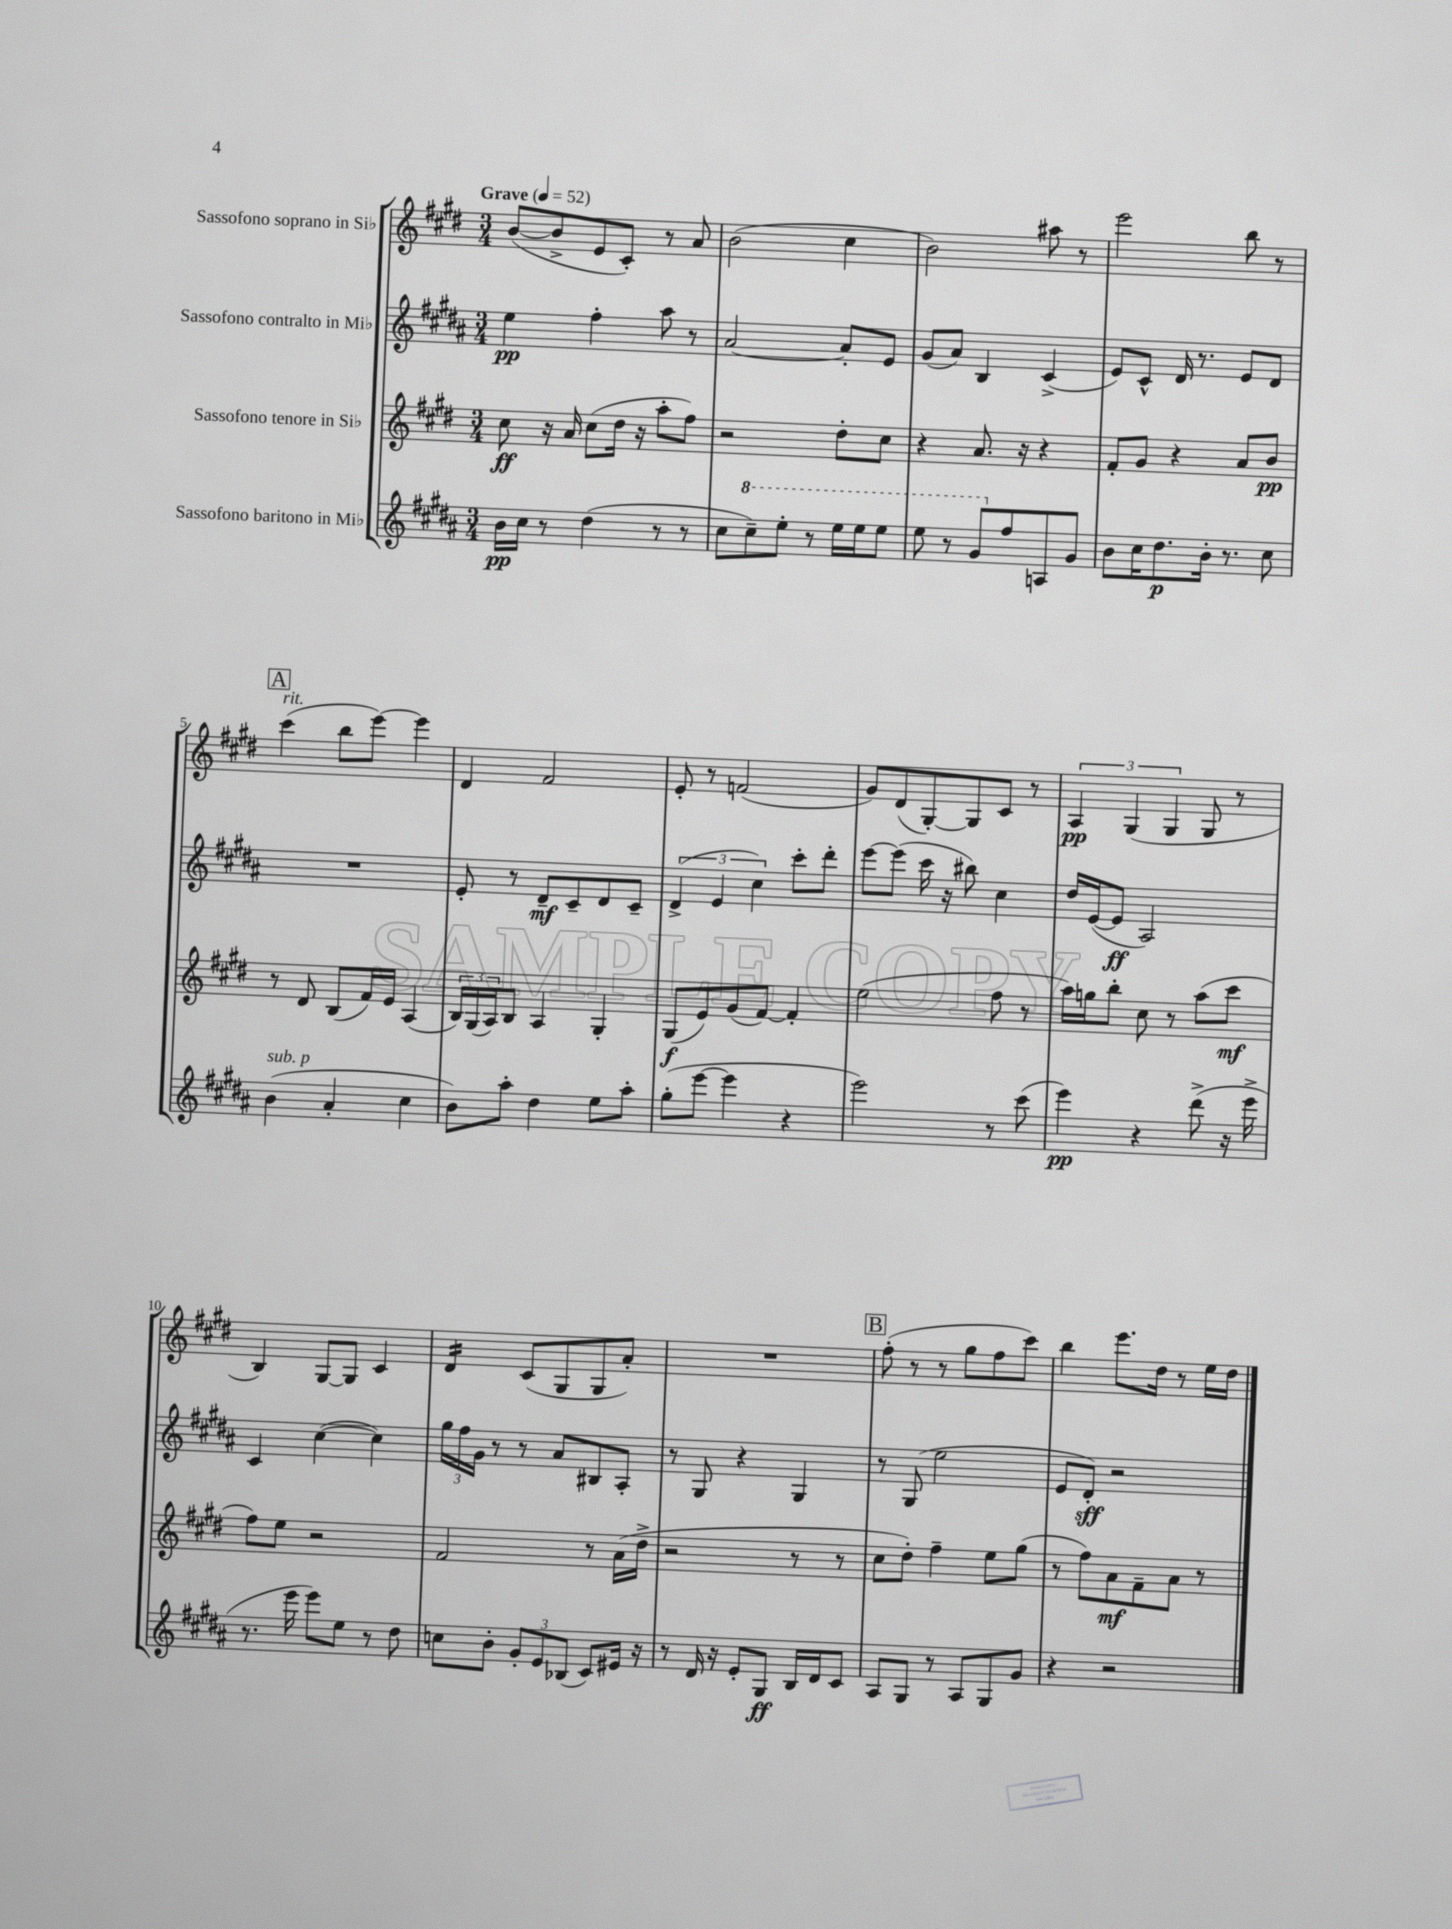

**kern	**dynam	**kern	**dynam	**kern	**dynam	**kern	**dynam
*part4	*part4	*part3	*part3	*part2	*part2	*part1	*part1
*staff4	*staff4	*staff3	*staff3	*staff2	*staff2	*staff1	*staff1
*I"Sassofono baritono in Mi♭	*	*I"Sassofono tenore in Si♭	*	*I"Sassofono contralto in Mi♭	*	*I"Sassofono soprano in Si♭	*
*clefG2	*	*clefG2	*	*clefG2	*	*clefG2	*
*k[f#c#g#d#a#]	*	*k[f#c#g#d#]	*	*k[f#c#g#d#a#]	*	*k[f#c#g#d#]	*
*M3/4	*	*M3/4	*	*M3/4	*	*M3/4	*
*MM52	*	*MM52	*	*MM52	*	*MM52	*
=1	=1	=1	=1	=1	=1	=1	=1
!	!	!	!	!	!	!LO:TX:a:B:t=Grave	!
16b\LL	pp	8cc#\	ff	4ee\	pp	([8b/L	.
16cc#\JJ	.	.	.	.	.	.	.
8r	.	16r	.	.	.	8b^/]	.
.	.	16a/	.	.	.	.	.
(4dd#\	.	(8cc#\L	.	4ff#'\	.	8e/	.
.	.	16dd#\Jk	.	.	.	8c#'/J)	.
.	.	16r	.	.	.	.	.
8r	.	8aa'\L	.	8aa#\	.	8r	.
8r	.	8ff#\J)	.	8r	.	8a/	.
=2	=2	=2	=2	=2	=2	=2	=2
8cc#\L	.	2r	.	[2a#/	.	(2b\	.
*8va	*	*	*	*	*	*	*
8ccc#~\)	.	.	.	.	.	.	.
8eee'\J	.	.	.	.	.	.	.
8r	.	.	.	.	.	.	.
16eee\LL	.	8dd#'\L	.	8a#'/L]	.	4cc#\	.
16eee\J	.	.	.	.	.	.	.
8eee\J	.	8cc#\J	.	8e/J	.	.	.
=3	=3	=3	=3	=3	=3	=3	=3
8eee\	.	4r	.	(8g#/L	.	2b\)	.
8r	.	.	.	8a#/J)	.	.	.
8gg#/L	.	8.a/	.	4B/	.	.	.
*X8va	*	*	*	*	*	*	*
8ff#/	.	.	.	.	.	.	.
.	.	16r	.	.	.	.	.
8An/	.	4r	.	(4c#^/	.	8aa#X\	.
8g#/J	.	.	.	.	.	8r	.
=4	=4	=4	=4	=4	=4	=4	=4
8b\L	.	8f#'/L	.	8e/L)	.	2eee\	.
16cc#\K	.	8g#/J	.	8c#^^/J	.	.	.
8.dd#\	p	.	.	.	.	.	.
.	.	4r	.	16d#/	.	.	.
.	.	.	.	8.r	.	.	.
16b'\Jk	.	.	.	.	.	.	.
8.r	.	.	.	.	.	.	.
.	.	8a/L	.	8e/L	.	8bb\	.
8cc#\	.	8b/J	pp	8d#/J	.	8r	.
!!LO:LB:g=z
!!LO:REH:place=s1:t=A
=5	=5	=5	=5	=5	=5	=5	=5
!	!	!	!	!	!	!LO:TX:a:i:t=rit.	!
!LO:TX:a:i:t=sub. p	!	!	!	!	!	!	!
(4b\	.	8r	.	2.r	.	(4ccc#\	.
.	.	8d#/	.	.	.	.	.
4a#'/	.	(8B/L	.	.	.	8bb\L	.
.	.	16f#/L)	.	.	.	[8eee\J)	.
.	.	16e/JJ	.	.	.	.	.
4cc#\	.	(4A/	.	.	.	4eee\]	.
=6	=6	=6	=6	=6	=6	=6	=6
8b\L)	.	24B/LL)	.	8e'/	.	4d#/	.
.	.	(24G#/	.	.	.	.	.
.	.	24A/J)	.	.	.	.	.
8aa#'\J	.	8B/J	.	8r	.	.	.
4dd#\	.	4A/	.	8d#~/L	mf	2f#/	.
.	.	.	.	8c#~/	.	.	.
8ee\L	.	4G#'/	.	8d#/	.	.	.
8aa#'\J	.	.	.	8c#~/J	.	.	.
=7	=7	=7	=7	=7	=7	=7	=7
(8gg#'\L	.	(8G#/L	f	(6d#^/	.	8e'/	.
[8eee\J	.	8e/)	.	.	.	8r	.
.	.	.	.	6e/	.	.	.
4eee\]	.	(8g#/	.	.	.	(2fn/	.
.	.	.	.	6cc#\)	.	.	.
.	.	[8f#/J)	.	.	.	.	.
4r	.	4f#'/]	.	8ccc#'\L	.	.	.
.	.	.	.	8ddd#'\J	.	.	.
=8	=8	=8	=8	=8	=8	=8	=8
2eee\)	.	(2ee\	.	[8eee\L	.	8g#/L)	.
.	.	.	.	(8eee\J]	.	(8d#/	.
.	.	.	.	16ccc#\	.	[8G#'/)	.
.	.	.	.	16r	.	.	.
.	.	.	.	8bb#X\)	.	8G#/]	.
8r	.	8ff#\	.	4cc#\	.	8c#/J	.
(8ccc#\	.	8r	.	.	.	8r	.
=9	=9	=9	=9	=9	=9	=9	=9
4eee\)	pp	16aa\LL)	.	16dd#/LL	.	6A/	pp
.	.	16ggn\J	.	([16e/J	.	.	.
.	.	8bb'\J	.	8e/J]	ff	.	.
.	.	.	.	.	.	(6G#/	.
4r	.	8cc#\	.	2A#/)	.	.	.
.	.	.	.	.	.	6G#/	.
.	.	8r	.	.	.	.	.
(8ddd#^\	.	(8aa\L	.	.	.	8G#/	.
16r	.	8ccc#\J	mf	.	.	8r	.
16eee^\	.	.	.	.	.	.	.
!!LO:LB:g=z
=10	=10	=10	=10	=10	=10	=10	=10
8.r	.	8ff#\L)	.	4c#/	.	4B/)	.
.	.	8ee\J	.	.	.	.	.
16eee\	.	.	.	.	.	.	.
8eee\L)	.	2r	.	([4cc#\	.	[8G#/L	.
8ee\J	.	.	.	.	.	8G#/J]	.
8r	.	.	.	4cc#\])	.	4c#/	.
8dd#\	.	.	.	.	.	.	.
=11	=11	=11	=11	=11	=11	=11	=11
*	*	*	*	*	*	*tremolo	*
8ccn\L	.	2f#/	.	24gg#\LL	.	16d#/LL	.
.	.	.	.	24ff#\	.	.	.
.	.	.	.	.	.	16d#/	.
.	.	.	.	24g#\JJ	.	.	.
8b'\J	.	.	.	8r	.	16d#/	.
.	.	.	.	.	.	16d#/JJ	.
*	*	*	*	*	*	*Xtremolo	*
12g#'/L	.	.	.	8r	.	(8c#/L	.
12e/	.	.	.	.	.	.	.
.	.	.	.	8a#/L	.	8G#/	.
(12B-X/J	.	.	.	.	.	.	.
8c#/L)	.	8r	.	8B#X/	.	8G#/	.
16e#X/Jk	.	(16a\LL	.	8A#'/J	.	8a'/J)	.
16r	.	16dd#^\JJ	.	.	.	.	.
=12	=12	=12	=12	=12	=12	=12	=12
8r	.	2r	.	8r	.	2.r	.
16d#/	.	.	.	8G#/	.	.	.
16r	.	.	.	.	.	.	.
8e'/L	.	.	.	4r	.	.	.
8G#/J	ff	.	.	.	.	.	.
16B/LL	.	8r	.	4G#/	.	.	.
16d#/J	.	.	.	.	.	.	.
8c#/J	.	8r	.	.	.	.	.
!!LO:REH:place=s1:t=B
=13	=13	=13	=13	=13	=13	=13	=13
8A#/L	.	8cc#\L	.	8r	.	(8ff#'\	.
8G#/J	.	8dd#'\J)	.	(8G#/	.	8r	.
8r	.	4ff#~\	.	2ee\	.	8r	.
8A#/L	.	.	.	.	.	8gg#\L	.
8G#/	.	8ee\L	.	.	.	8ff#\	.
8g#/J	.	(8gg#\J	.	.	.	8ccc#\J)	.
=14	=14	=14	=14	=14	=14	=14	=14
4r	.	8r	.	8e/L	.	4bb\	.
.	.	8ff#\L)	.	8d#'/J)	sff	.	.
2r	.	8a\	mf	2r	.	8.eee\L	.
.	.	8f#~\	.	.	.	.	.
.	.	.	.	.	.	16dd#\Jk	.
.	.	8a\J	.	.	.	8r	.
.	.	8r	.	.	.	16ee\LL	.
.	.	.	.	.	.	16dd#\JJ	.
==	==	==	==	==	==	==	==
*-	*-	*-	*-	*-	*-	*-	*-
